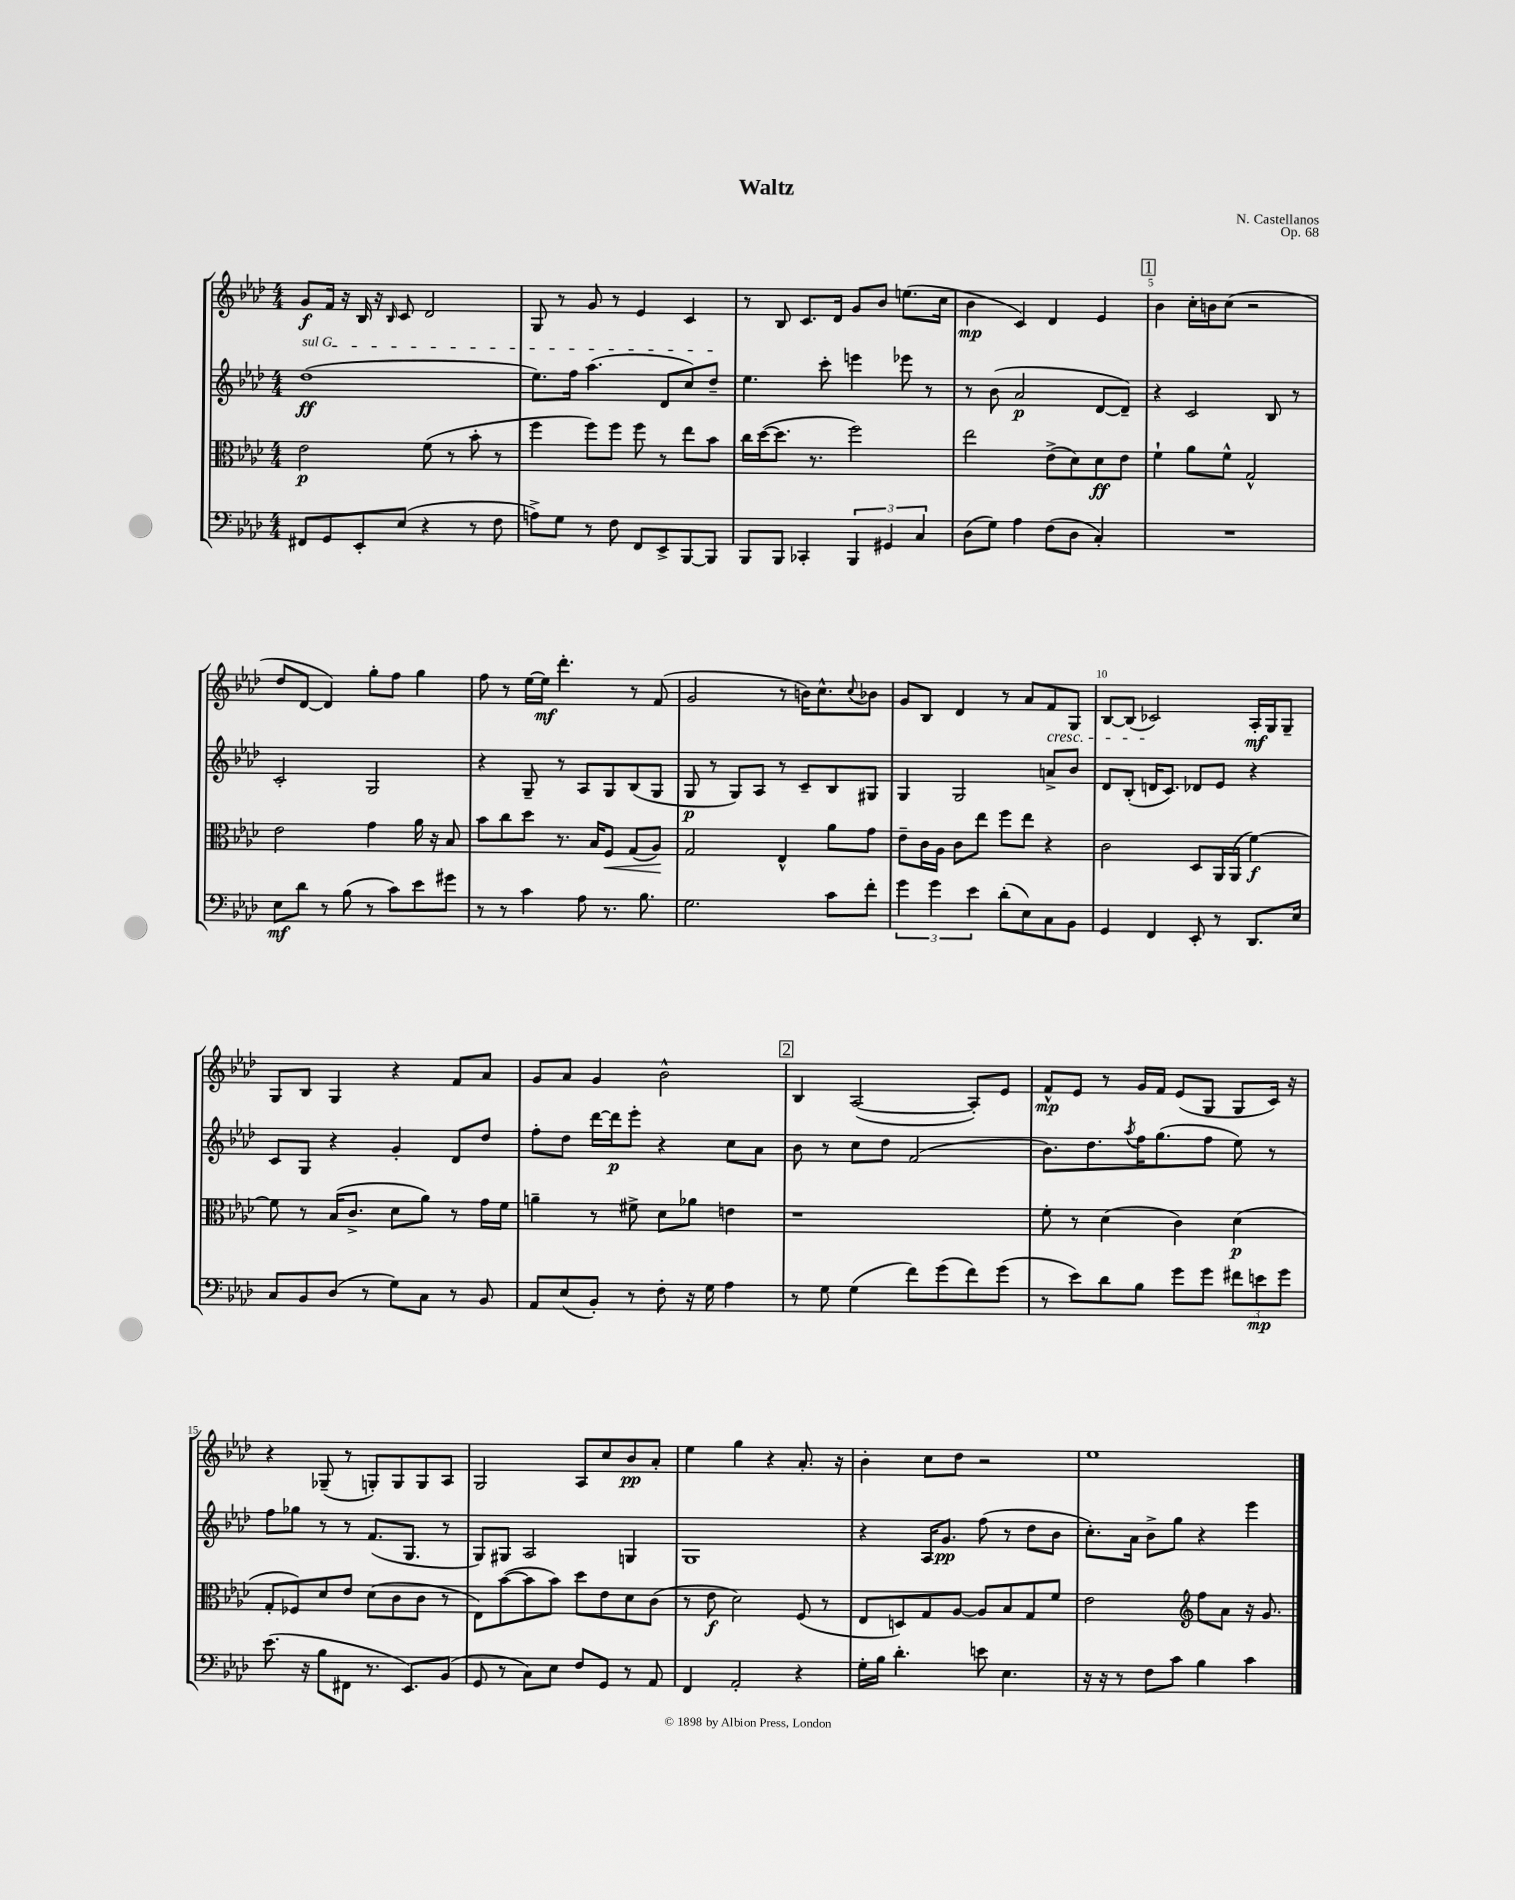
\header { title = "Waltz" composer = "N. Castellanos" opus = "Op. 68" }
<<
\new StaffGroup <<
\new Staff = "s0" {
    \clef treble \key aes \major \numericTimeSignature \time 4/4
    g'8\f f'16 r16 bes16 r16 \grace { bes16 } c'8 des'2 |
    g8 r8 g'8 r8 ees'4 c'4 |
    r8 bes8 c'8. des'16 g'8 bes'8 e''8.( c''16 |
    bes'4\mp c'4) des'4 ees'4 |
    \mark \markup { \box "1" } bes'4 c''16-. b'16 c''8( r2 |
    des''8 des'8~ des'4) g''8-. f''8 g''4 |
    f''8 r8 ees''16~ ees''16\mf des'''4.-. r8 f'8( |
    g'2 r8 b'16) c''8.-^ \appoggiatura { c''8 } bes'8 |
    g'8 bes8 des'4 r8 aes'8 f'8\cresc g8 |
    bes8~ bes8( ces'2\!) aes16-.\mf g16 g8-- |
    g8 bes8 g4 r4 f'8 aes'8 |
    g'8 aes'8 g'4 bes'2-^ |
    \mark \markup { \box "2" } bes4 aes2~( aes8-.) ees'8 |
    f'8-^\mp ees'8 r8 g'16 f'16 ees'8( g8 g8 c'16) r16 |
    r4 ges8--( r8 g8-.) g8 g8 aes8 |
    g2 aes8 c''8 bes'8\pp aes'8-. |
    ees''4 g''4 r4 aes'8.-. r16 |
    bes'4-. c''8 des''8 r2 |
    ees''1 \bar "|." |
}
\new Staff = "s1" {
    \clef treble \key aes \major \numericTimeSignature \time 4/4
    \once \override TextSpanner.bound-details.left.text = \markup { \italic "sul G" } des''1\ff\startTextSpan( |
    ees''8.) f''16 aes''4.( des'8 c''8) des''8--\stopTextSpan |
    ees''4. c'''8-. e'''4 ees'''8 r8 |
    r8 bes'8( aes'2\p des'8~ des'8--) |
    \mark \markup { \box "1" } r4 c'2 bes8 r8 |
    c'2-. g2 |
    r4 g8-- r8 aes8 g8 bes8( g8 |
    g8\p r8 g8) aes8 r8 c'8-- bes8 gis8 |
    g4 g2 a'8-> bes'8 |
    des'8 bes8-.( d'16 c'8.) des'8 ees'8 r4 |
    c'8 g8 r4 g'4-. des'8 des''8 |
    f''8-. des''8 des'''16~ des'''16\p ees'''8-. r4 c''8 aes'8 |
    \mark \markup { \box "2" } bes'8 r8 c''8 des''8 f'2( |
    bes'8.) des''8. \acciaccatura { aes''8 } f''16 g''8.( f''8 ees''8) r8 |
    f''8 ges''8 r8 r8 f'8.( g8. r8 |
    g8) gis8 aes2 g4 |
    g1 |
    r4 aes16 g'8.\pp f''8( r8 des''8 bes'8 |
    c''8.-.) aes'16 bes'8-> g''8 r4 ees'''4 \bar "|." |
}
\new Staff = "s2" {
    \clef alto \key aes \major \numericTimeSignature \time 4/4
    ees'2\p f'8( r8 bes'8-. r8 |
    f''4 f''8) f''8 f''8 r8 ees''8 bes'8 |
    c''16 des''16~( des''8. r8. f''2) |
    ees''2 ees'8->( des'8) des'8\ff ees'8 |
    \mark \markup { \box "1" } f'4-! aes'8 f'8-^ g2-^ |
    ees'2 g'4 aes'16 r16 bes8 |
    bes'8 c''8 des''8 r8. bes16 f8\< g8( aes8\!) |
    g2 ees4-^ aes'8 g'8 |
    ees'8-- c'16 aes16 c'8 ees''8 f''8 ees''8 r4 |
    c'2 des8 aes,16 aes,16( f'4~\f) |
    f'8 r8 bes16( c'8.-> des'8 aes'8) r8 g'16 f'16 |
    a'4-- r8 fis'8-> des'8 aes'8 e'4 |
    \mark \markup { \box "2" } r1 |
    f'8-. r8 des'4( c'4) des'4\p( |
    g8-. fes8) des'8 ees'8 des'8( c'8 c'8 r8 |
    ees8) bes'8~( bes'8 bes'8) des''8 ees'8 des'8 c'8( |
    r8 ees'8\f des'2) f8( r8 |
    ees8 d8) g8 aes8~ aes8 bes8 g8 f'8 |
    ees'2 \clef treble f''8 aes'8 r16 g'8. \bar "|." |
}
\new Staff = "s3" {
    \clef bass \key aes \major \numericTimeSignature \time 4/4
    fis,8 g,8 ees,8-. ees8( r4 r8 f8 |
    a8->) g8 r8 f8 f,8 ees,8-> bes,,8~ bes,,8 |
    bes,,8 bes,,8 ces,4-. \tuplet 3/2 { bes,,4 gis,4 c4 } |
    des8( g8) aes4 f8( des8 c4-.) |
    \mark \markup { \box "1" } R1 |
    ees8\mf des'8 r8 bes8( r8 c'8) ees'8 gis'8 |
    r8 r8 c'4 aes8 r8. bes8. |
    g2. c'8 f'8-. |
    \tuplet 3/2 { g'4 g'4 ees'4 } des'8-.( ees8) c8 bes,8 |
    g,4 f,4 ees,8-. r8 des,8. ees16 |
    c8 bes,8 des8( r8 g8) c8 r8 bes,8 |
    aes,8 ees8( bes,8-.) r8 f8-. r16 g16 aes4 |
    \mark \markup { \box "2" } r8 g8 g4( f'8) g'8( f'8) g'8( |
    r8 ees'8) des'8 bes8 g'8 g'8 \tuplet 3/2 { fis'8 e'8\mp g'8 } |
    ees'8.( r16 bes8 fis,8 r8. ees,8.) bes,8( |
    g,8 r8 c8) ees8 f8 g,8 r8 aes,8 |
    f,4 aes,2-. r4 |
    g16-. bes16 des'4.-. e'8 ees4. |
    r16 r16 r8 f8 c'8 bes4 c'4 \bar "|." |
}
>>
>>
\layout { \context { \Score \override BarNumber.break-visibility = ##(#f #t #t) barNumberVisibility = #(every-nth-bar-number-visible 5) } }
